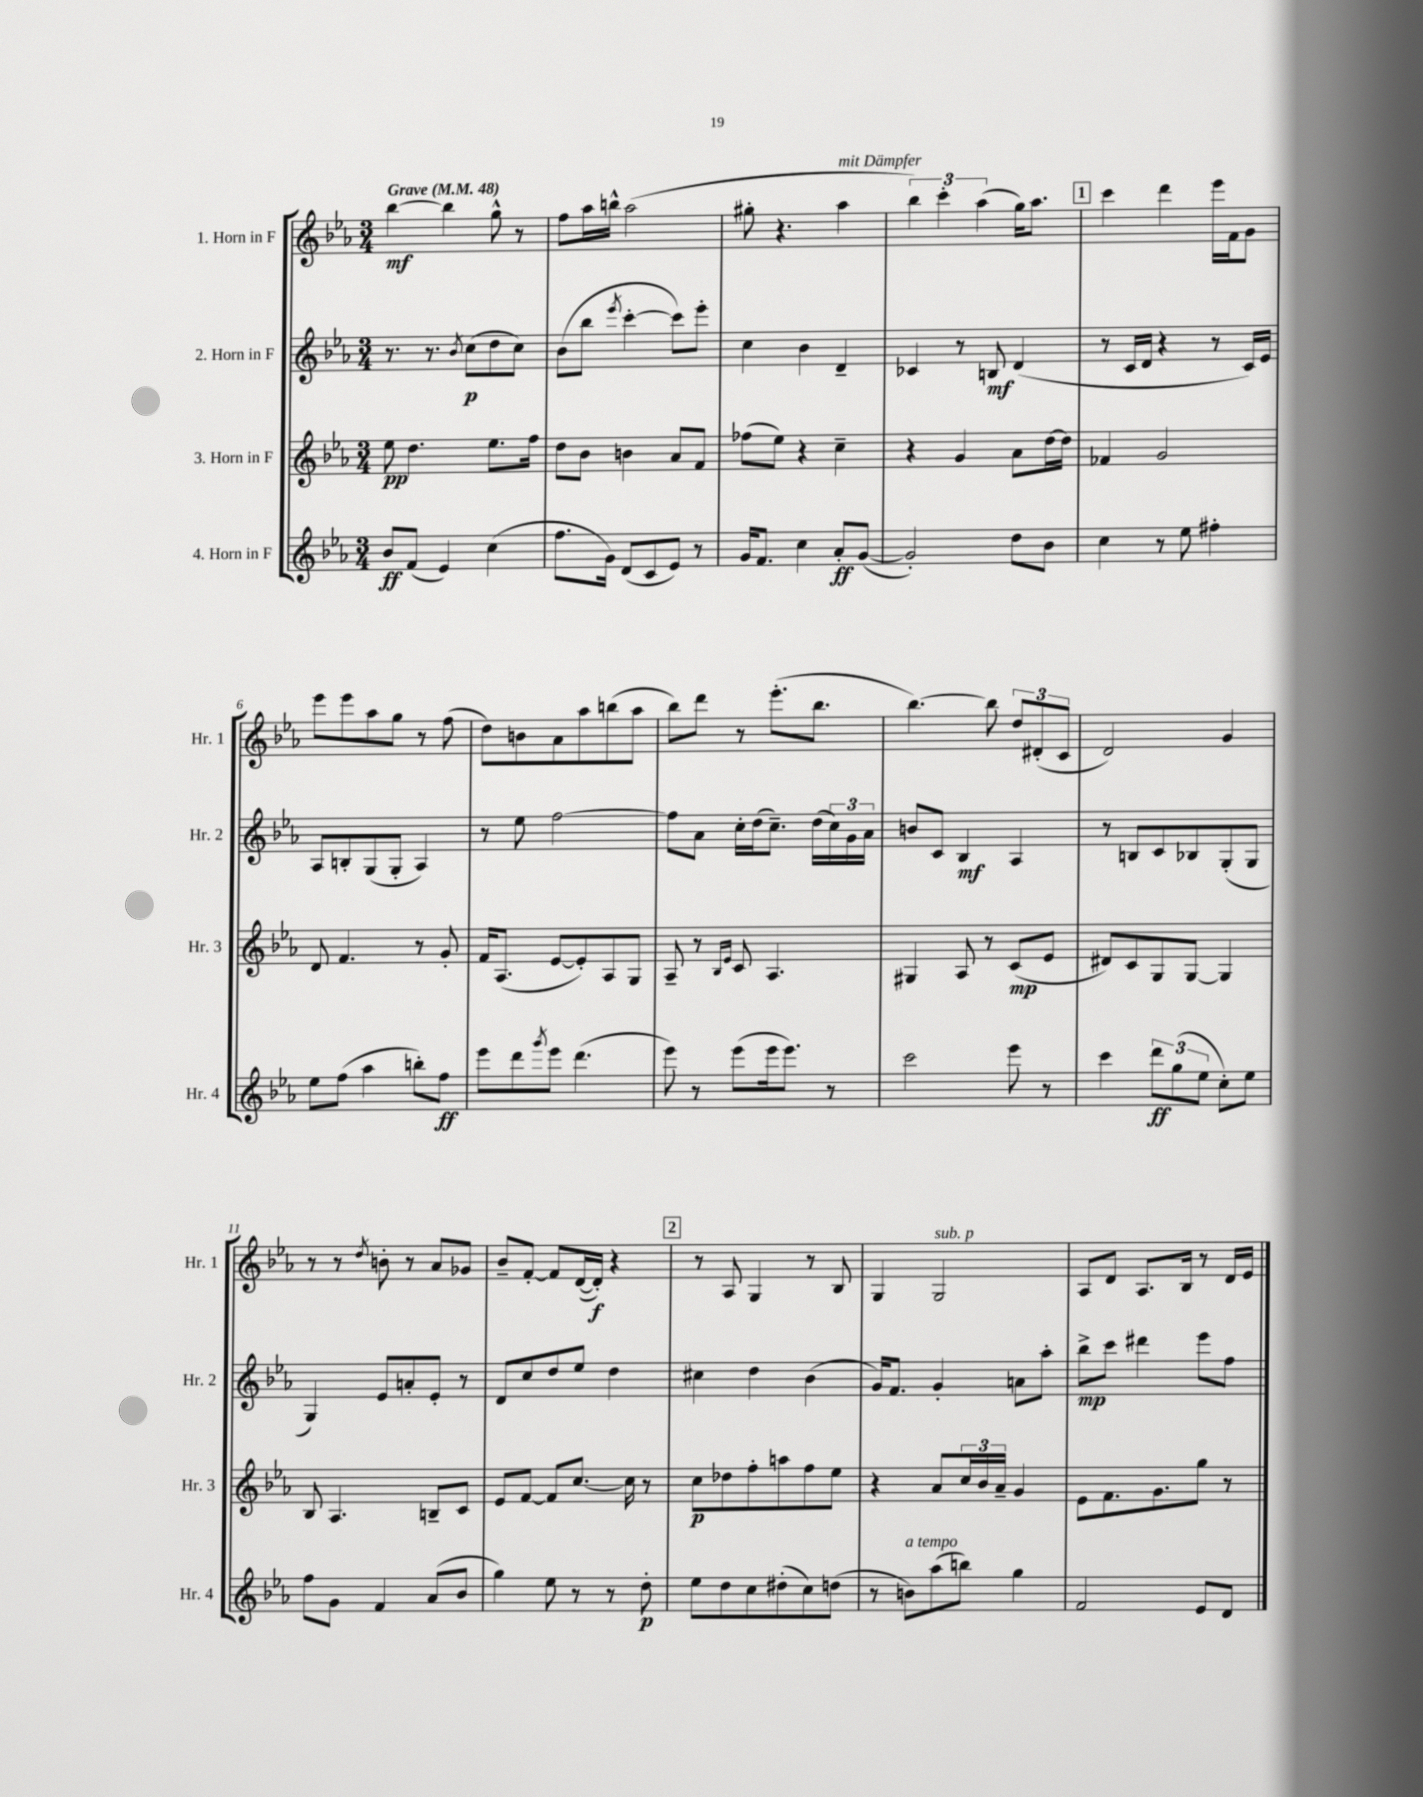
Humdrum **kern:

**kern	**dynam	**kern	**dynam	**kern	**dynam	**kern	**dynam
*part4	*part4	*part3	*part3	*part2	*part2	*part1	*part1
*staff4	*staff4	*staff3	*staff3	*staff2	*staff2	*staff1	*staff1
*I"4. Horn in F	*	*I"3. Horn in F	*	*I"2. Horn in F	*	*I"1. Horn in F	*
*I'Hr. 4	*	*I'Hr. 3	*	*I'Hr. 2	*	*I'Hr. 1	*
*clefG2	*	*clefG2	*	*clefG2	*	*clefG2	*
*k[b-e-a-]	*	*k[b-e-a-]	*	*k[b-e-a-]	*	*k[b-e-a-]	*
*M3/4	*	*M3/4	*	*M3/4	*	*M3/4	*
*MM48	*	*MM48	*	*MM48	*	*MM48	*
=1	=1	=1	=1	=1	=1	=1	=1
!	!	!	!	!	!	!LO:TX:a:B:t=Grave	!
8b-/L	ff	8ee-\	pp	8.r	.	[4bb-\	mf
(8f/J	.	4.dd\	.	.	.	.	.
.	.	.	.	8.r	.	.	.
4e-/)	.	.	.	.	.	4bb-\]	.
.	.	.	.	8qb-/	.	.	.
.	.	.	.	(8cc\L	p	.	.
(4cc\	.	8.ee-\L	.	8dd\	.	8gg^^\	.
.	.	.	.	8cc\J)	.	8r	.
.	.	16ff\Jk	.	.	.	.	.
=2	=2	=2	=2	=2	=2	=2	=2
8.ff\L	.	8dd\L	.	(8b-\L	.	8ff\L	.
.	.	8b-\J	.	8bb-\J	.	16aa-\L	.
16g\Jk)	.	.	.	.	.	16bbn^^\JJ	.
.	.	.	.	8qeee-/	.	.	.
(8d/L	.	4bn\	.	[4ccc'\	.	(2aa-\	.
8c/	.	.	.	.	.	.	.
8e-/J)	.	8a-/L	.	8ccc\L])	.	.	.
8r	.	8f/J	.	8eee-'\J	.	.	.
=3	=3	=3	=3	=3	=3	=3	=3
16g/KL	.	(8ff-X\L	.	4cc\	.	8gg#X'\	.
8.f/J	.	.	.	.	.	.	.
.	.	8ee-\J)	.	.	.	4.r	.
4cc\	.	4r	.	4b-\	.	.	.
!	!	!	!	!	!	!LO:TX:a:i:t=mit Dämpfer	!
8a-'/L	ff	4cc~\	.	4d~/	.	4aa-\	.
([8g/J	.	.	.	.	.	.	.
=4	=4	=4	=4	=4	=4	=4	=4
2g'/])	.	4r	.	4c-X/	.	6bb-\)	.
.	.	.	.	.	.	6ccc'\	.
.	.	4g/	.	8r	.	.	.
.	.	.	.	.	.	(6aa-\	.
.	.	.	.	8Bn/	mf	.	.
8dd\L	.	8a-\L	.	(4d/	.	16gg\KL)	.
.	.	.	.	.	.	8.aa-\J	.
8b-\J	.	[16dd\L	.	.	.	.	.
.	.	16dd\JJ]	.	.	.	.	.
!!LO:REH:place=s1:t=1
=5	=5	=5	=5	=5	=5	=5	=5
4cc\	.	4f-X/	.	8r	.	4ccc\	.
.	.	.	.	16c/LL	.	.	.
.	.	.	.	16d/JJ	.	.	.
8r	.	2g/	.	4r	.	4ddd\	.
8ee-\	.	.	.	.	.	.	.
4ff#X'\	.	.	.	8r	.	16eee-\LL	.
.	.	.	.	.	.	16f\J	.
.	.	.	.	16c/LL)	.	8g\J	.
.	.	.	.	16e-/JJ	.	.	.
!!LO:LB:g=z
=6	=6	=6	=6	=6	=6	=6	=6
8ee-\L	.	8d/	.	8A-/L	.	8eee-\L	.
(8ff\J	.	4.f/	.	8Bn'/	.	8eee-\	.
4aa-\	.	.	.	(8G/	.	8aa-\	.
.	.	.	.	8G'/J	.	8gg\J	.
8bbn'\L)	.	8r	.	4A-/)	.	8r	.
8ff\J	ff	8g'/	.	.	.	(8ff\	.
=7	=7	=7	=7	=7	=7	=7	=7
8eee-\L	.	16f/KL	.	8r	.	8dd\L)	.
.	.	(8.A-/J	.	.	.	.	.
8ddd\	.	.	.	8ee-\	.	8bn\	.
8qggg/	.	.	.	.	.	.	.
8eee-\J	.	[8e-/L	.	[2ff\	.	8a-\	.
(4.ddd\	.	8e-'/])	.	.	.	8aa-\	.
.	.	8A-/	.	.	.	(8bbn\	.
.	.	8G/J	.	.	.	8aa-\J	.
=8	=8	=8	=8	=8	=8	=8	=8
8eee-\)	.	8A-~/	.	8ff\L]	.	8bb-\L)	.
8r	.	8r	.	8a-\J	.	8ddd\J	.
.	.	16qqB-/LL	.	.	.	.	.
.	.	16qqe-/JJ	.	.	.	.	.
(8eee-\L	.	8c/	.	16cc'\LL	.	8r	.
.	.	.	.	(16dd\J	.	.	.
16eee-\k	.	4.A-/	.	8.cc~\J)	.	(8.eee-'\L	.
8.eee-\J)	.	.	.	.	.	.	.
.	.	.	.	(16dd\LL	.	8.bb-\J	.
8r	.	.	.	24cc\)	.	.	.
.	.	.	.	24g\	.	.	.
.	.	.	.	24a-\JJ	.	.	.
=9	=9	=9	=9	=9	=9	=9	=9
2ccc\	.	4G#X/	.	8bn/L	.	[4.bb-\)	.
.	.	.	.	8c/J	.	.	.
.	.	8A-/	.	4B-/	mf	.	.
.	.	8r	.	.	.	8bb-\]	.
8eee-\	.	(8c/L	mp	4A-/	.	12dd/L	.
.	.	.	.	.	.	(12d#X'/	.
8r	.	8e-/J	.	.	.	.	.
.	.	.	.	.	.	12c/J	.
=10	=10	=10	=10	=10	=10	=10	=10
4ccc\	.	8d#X/L)	.	8r	.	2d/)	.
.	.	8c/	.	8Bn/L	.	.	.
12ddd\L	ff	8G/	.	8c/	.	.	.
(12gg\	.	.	.	.	.	.	.
.	.	[8G/J	.	8B-X/	.	.	.
12ee-\J	.	.	.	.	.	.	.
8cc'\L)	.	4G/]	.	(8G'/	.	4g/	.
8ee-\J	.	.	.	8G/J	.	.	.
!!LO:LB:g=z
=11	=11	=11	=11	=11	=11	=11	=11
8ff\L	.	8B-/	.	4G/)	.	8r	.
8g\J	.	4.A-/	.	.	.	8r	.
.	.	.	.	.	.	8qdd/	.
4f/	.	.	.	8e-/L	.	8bn'\	.
.	.	.	.	8an'/	.	8r	.
(8a-/L	.	8Bn~/L	.	8e-'/J	.	8a-/L	.
8b-/J	.	8c/J	.	8r	.	8g-X/J	.
=12	=12	=12	=12	=12	=12	=12	=12
4gg\)	.	8e-/L	.	8d/L	.	8b-~/L	.
.	.	[8f/J	.	8cc/	.	[8f'/J	.
8ee-\	.	8f/L]	.	8dd/	.	8f/L]	.
8r	.	[8.cc/J	.	8ee-/J	.	([16d/L	.
.	.	.	.	.	.	16d'/JJ])	f
8r	.	.	.	4dd\	.	4r	.
.	.	16cc\]	.	.	.	.	.
8dd'\	p	8r	.	.	.	.	.
!!LO:REH:place=s1:t=2
=13	=13	=13	=13	=13	=13	=13	=13
8ee-\L	.	8cc\L	p	4cc#X\	.	8r	.
8dd\	.	8dd-X\	.	.	.	8A-/	.
8cc\	.	8ff'\	.	4dd\	.	4G/	.
(8dd#X'\	.	8aan\	.	.	.	.	.
8cc\)	.	8ff\	.	(4b-\	.	8r	.
(8ddn\J	.	8ee-\J	.	.	.	8B-/	.
=14	=14	=14	=14	=14	=14	=14	=14
8r	.	4r	.	16g/KL)	.	4G/	.
.	.	.	.	8.f/J	.	.	.
!LO:TX:a:i:t=a tempo	!	!	!	!	!	!	!
8bn\L)	.	.	.	.	.	.	.
!	!	!	!	!	!	!LO:TX:a:i:t=sub. p	!
(8aa-\	.	8a-/L	.	4g'/	.	2G/	.
8bbn\J)	.	24cc/L	.	.	.	.	.
.	.	24b-/	.	.	.	.	.
.	.	24a-~/JJ	.	.	.	.	.
4gg\	.	4g/	.	8an\L	.	.	.
.	.	.	.	8aa-'\J	.	.	.
=15	=15	=15	=15	=15	=15	=15	=15
2f/	.	8e-\L	.	8bb-^\L	mp	8A-/L	.
.	.	8.f\	.	8ccc\J	.	8d/J	.
.	.	.	.	4ddd#X\	.	8.A-/L	.
.	.	8.g\	.	.	.	.	.
.	.	.	.	.	.	16B-/Jk	.
8e-/L	.	8gg\J	.	8eee-\L	.	8r	.
8d/J	.	8r	.	8ff\J	.	16d/LL	.
.	.	.	.	.	.	16e-/JJ	.
==	==	==	==	==	==	==	==
*-	*-	*-	*-	*-	*-	*-	*-
